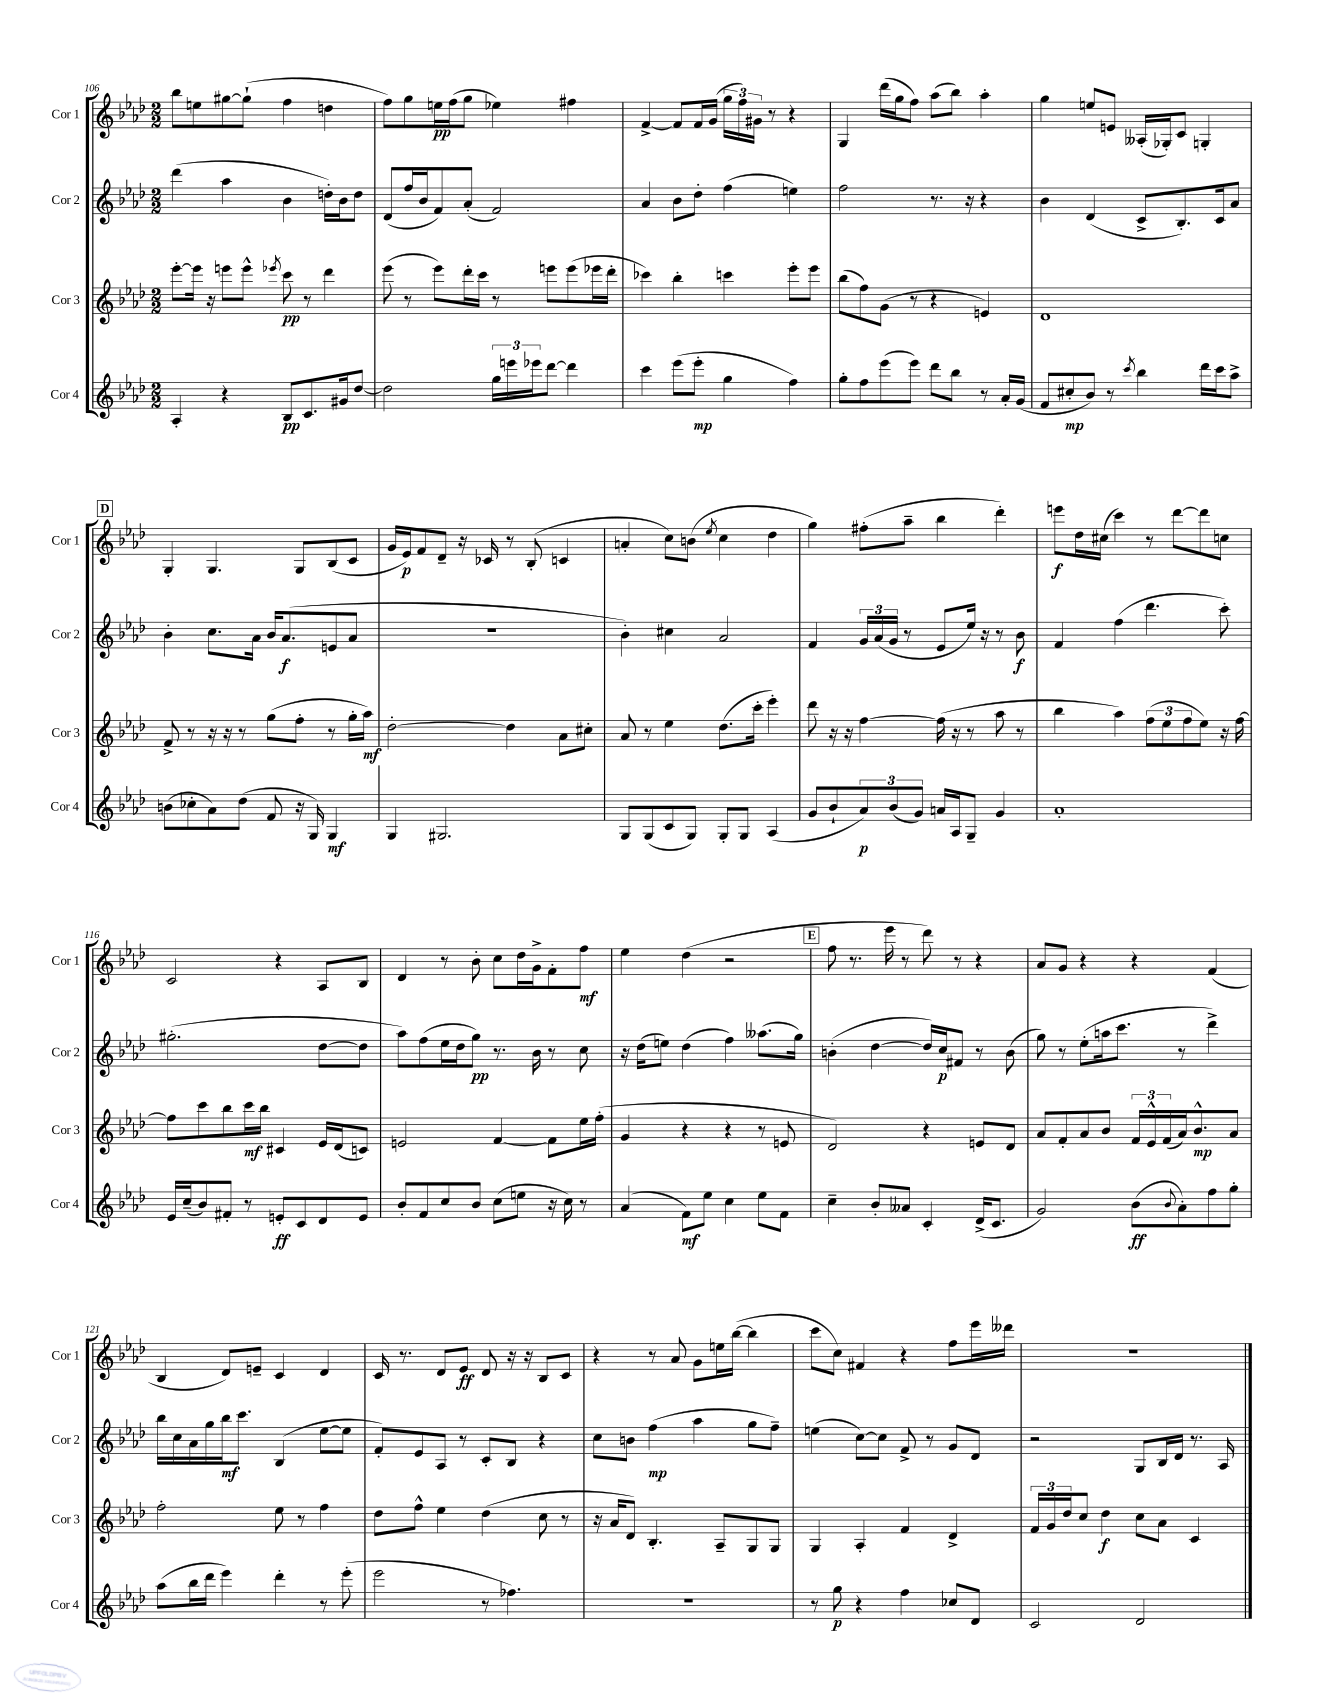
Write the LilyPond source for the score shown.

<<
\new StaffGroup <<
\new Staff = "s0" \with { instrumentName = "Cor 1" shortInstrumentName = "Cor 1" } {
    \clef treble \key aes \major \numericTimeSignature \time 2/2
    bes''8 e''8 gis''8~ gis''8-!( f''4 d''4 |
    f''8) g''8 e''16\pp f''16( g''8 ees''4) fis''4 |
    f'4~-> f'8 f'16 g'16( \tuplet 3/2 { g''16 f''16) gis'16 } r8 r4 |
    g4 des'''16( g''16 f''8) aes''8( bes''8) aes''4-. |
    g''4 e''8 e'8 aeses16-.( ges16-.) c'8 g4-. |
    \mark \markup { \box "D" } g4-. g4. g8 bes8( c'8 |
    g'16 ees'16\p) f'8 des'8-- r16 ces'16 r8 bes8-.( c'4 |
    a'4-. c''8) b'8( \acciaccatura { ees''8 } c''4 des''4 |
    g''4) fis''8-.( aes''8-- bes''4 des'''4-.) |
    e'''8\f des''16 cis''16( c'''4) r8 des'''8~ des'''8 c''8 |
    c'2 r4 aes8 bes8 |
    des'4 r8 bes'8-. c''8 des''16 g'16-> f'8-. f''8\mf |
    ees''4 des''4( r2 |
    \mark \markup { \box "E" } f''8 r8. ees'''16 r8 des'''8) r8 r4 |
    aes'8 g'8 r4 r4 f'4( |
    bes4 des'8) e'8-- c'4 des'4 |
    c'16 r8. des'8 ees'8\ff des'8 r16 r16 bes8 c'8 |
    r4 r8 aes'8 g'8 e''16 bes''16~( bes''4 |
    c'''8 c''8) fis'4 r4 f''8 ees'''16 deses'''16 |
    R1 \bar "|." |
}
\new Staff = "s1" \with { instrumentName = "Cor 2" shortInstrumentName = "Cor 2" } {
    \clef treble \key aes \major \numericTimeSignature \time 2/2
    des'''4( aes''4 bes'4 d''16-.) bes'16 d''8 |
    des'8( f''16 bes'16 f'8) aes'8-.( f'2) |
    aes'4 bes'8 des''8-. f''4( e''4) |
    f''2 r8. r16 r4 |
    bes'4 des'4( c'8-> bes8.-.) c'16 aes'8 |
    \mark \markup { \box "D" } bes'4-. c''8. aes'16 bes'16 aes'8.\f( e'8 aes'8 |
    R1 |
    bes'4-.) cis''4 aes'2 |
    f'4 \tuplet 3/2 { g'16 aes'16( g'16 } r8 ees'8 ees''16) r16 r8 bes'8\f |
    f'4 f''4( des'''4. c'''8-.) |
    gis''2.-.( des''8~ des''8 |
    aes''8) f''8( ees''16 des''16 g''8\pp) r8. bes'16 r8 c''8 |
    r16 des''16( e''8) des''4( f''4) aeses''8.( g''16) |
    \mark \markup { \box "E" } b'4-.( des''4~ des''16) c''16\p fis'8 r8 b'8( |
    g''8) r8 ees''8-.( a''16 c'''8. r8 des'''4->) |
    bes''16 c''16 aes'16 g''16 bes''16\mf c'''8. bes4( ees''8~ ees''8 |
    f'8-.) ees'8 aes8 r8 c'8-. bes8 r4 |
    c''8 b'8 f''4\mp( aes''4 g''8 f''8--) |
    e''4( c''8~) c''8 f'8-> r8 g'8 des'8 |
    r2 g8 bes16 des'16 r8. aes16 \bar "|." |
}
\new Staff = "s2" \with { instrumentName = "Cor 3" shortInstrumentName = "Cor 3" } {
    \clef treble \key aes \major \numericTimeSignature \time 2/2
    ees'''8~-. ees'''16 r16 e'''8 e'''8-^ \acciaccatura { ees'''8 } c'''8\pp r8 des'''4 |
    ees'''8( r8 ees'''8) des'''16-. c'''16 r8 e'''8 e'''8( ees'''16 des'''16-. |
    ces'''4) bes''4-. c'''4 ees'''8-. ees'''8 |
    bes''8( f''8) g'8( r8 r4 e'4) |
    des'1 |
    \mark \markup { \box "D" } f'8-> r8 r16 r16 r8 g''8( f''8-. r8 g''16-. aes''16\mf) |
    des''2~-. des''4 aes'8 cis''8-. |
    aes'8 r8 ees''4 des''8.( c'''16-. ees'''4-.) |
    des'''8 r16 r16 f''4~ f''16( r16 r8 aes''8 r8 |
    bes''4 aes''4) \tuplet 3/2 { f''8( ees''8 f''8 } ees''8) r16 f''16~ |
    f''8 c'''8 bes''8 c'''16\mf bes''16 cis'4 ees'16 des'16( c'8) |
    e'2 f'4~ f'8 ees''16 f''16-.( |
    g'4 r4 r4 r8 e'8 |
    \mark \markup { \box "E" } des'2) r4 e'8 des'8 |
    aes'8 f'8-. aes'8 bes'8 \tuplet 3/2 { f'16 ees'16-^ f'16( } aes'16) bes'8.-^\mp aes'8 |
    f''2-. ees''8 r8 f''4 |
    des''8 f''8-^ ees''4 des''4( c''8 r8 |
    r16 aes'16 des'8) bes4.-. aes8-- g8 g8 |
    g4 aes4-. f'4 des'4-> |
    \tuplet 3/2 { f'16 g'16 des''16 } c''8 des''4\f c''8 aes'8 c'4 \bar "|." |
}
\new Staff = "s3" \with { instrumentName = "Cor 4" shortInstrumentName = "Cor 4" } {
    \clef treble \key aes \major \numericTimeSignature \time 2/2
    aes4-. r4 bes8\pp c'8. gis'16 des''8~ |
    des''2 \tuplet 3/2 { g''16 e'''16 ees'''16 } des'''8~ des'''4 |
    c'''4 ees'''8( ees'''8-.\mp g''4 f''4) |
    g''8-. f''8 ees'''8( ees'''8) des'''8 bes''8 r8 aes'16-. g'16( |
    f'8 cis''8-.\mp bes'8) r8 \acciaccatura { c'''8 } bes''4 des'''16 c'''16 aes''8-> |
    \mark \markup { \box "D" } b'8( ces''8-. aes'8) des''8( f'8 r16 g16) g4\mf |
    g4 gis2. |
    g8 g8( c'8 g8) g8-. g8 aes4( |
    g'8 bes'8-! \tuplet 3/2 { aes'8\p) bes'8( g'8) } a'16 aes16 g8-- g'4 |
    aes'1-. |
    ees'16 c''16--( bes'8) fis'8-. r8 e'8-.\ff c'8 des'8 e'8 |
    bes'8-. f'8 c''8 bes'8 c''8( e''8 r16 c''16) r8 |
    aes'4( f'8\mf) ees''8 c''4 ees''8 f'8 |
    \mark \markup { \box "E" } c''4-- bes'8-. aeses'8 c'4-. des'16->( c'8. |
    g'2) bes'8\ff( \appoggiatura { bes'8 } aes'8-.) f''8 g''8-. |
    aes''8( bes''16 des'''16 ees'''4) des'''4-. r8 ees'''8-.( |
    ees'''2 r8 fes''4.) |
    R1 |
    r8 g''8\p r4 f''4 ces''8 des'8 |
    c'2 des'2 \bar "|." |
}
>>
>>
\layout { \context { \Score currentBarNumber = #106 } }
